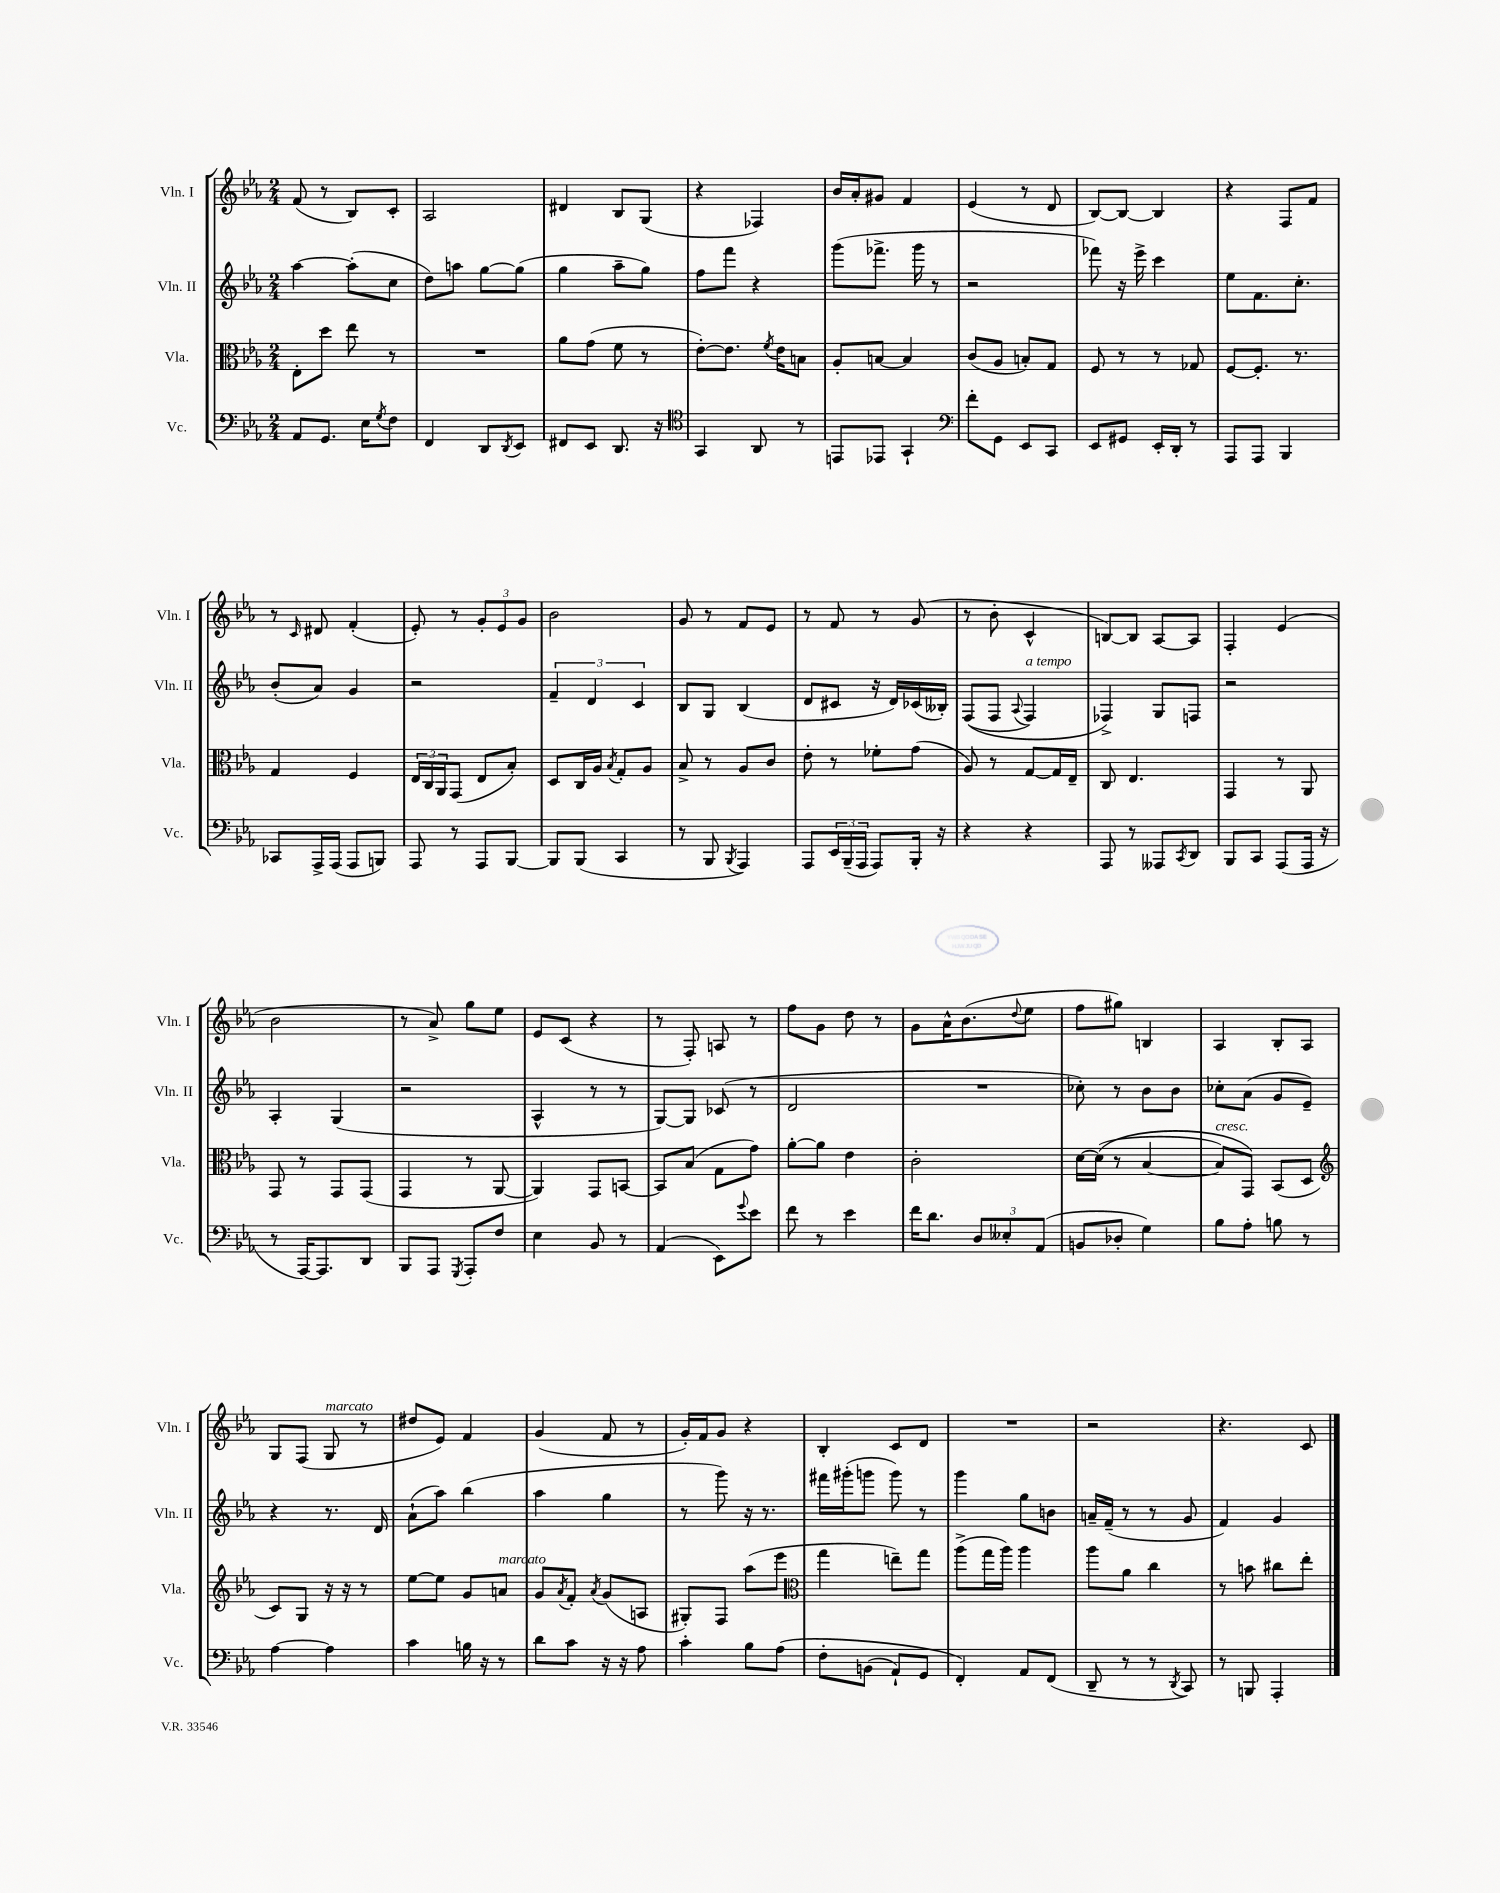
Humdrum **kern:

**kern	**kern	**kern	**kern
*staff4	*staff3	*staff2	*staff1
*clefF4	*clefC3	*clefG2	*clefG2
*k[b-e-a-]	*k[b-e-a-]	*k[b-e-a-]	*k[b-e-a-]
*M2/4	*M2/4	*M2/4	*M2/4
8AA-	8E-'	[4aa-	(8f
8.GG	8dd	.	8r
.	8ee-	(8aa-']	8B-)
16E-	.	.	.
8qG	.	.	.
8F	8r	8cc	8c'
=	=	=	=
4FF	2r	8dd)	2A-
.	.	8aa	.
8DD	.	[8gg	.
8qDD	.	.	.
8EE-	.	(8gg]	.
=	=	=	=
8FF#	8a-	4gg	4d#
8EE-	(8g	.	.
8.DD	8f	8aa-~	8B-
.	8r	8gg)	(8G
16r	.	.	.
=	=	=	=
*clefC4	*	*	*
4GG	[8e-')	8ff	4r
.	8.e-]	8fff	.
8AA-	.	4r	4F-)
.	8qf	.	.
.	16e-	.	.
8r	8B	.	.
=	=	=	=
8EE	8A-'	(8ggg	16b-
.	.	.	16a-'
8EE-	[8B	8.fff-^	8g#
4GG`	4B]	.	4f
.	.	16ggg	.
.	.	8r	.
=	=	=	=
*clefF4	*	*	*
8f'	(8c	2r	(4e-
8GG	8A-	.	.
8EE-	8B')	.	8r
8CC	8G	.	8d
=	=	=	=
8EE-	8F	8fff-)	[8B-)
8GG#	8r	16r	8B-_
.	.	16eee-^	.
16EE-'	8r	4ccc	4B-]
16DD'	.	.	.
8r	8G-	.	.
=	=	=	=
8AAA-	[8F	8ee-	4r
8AAA-	8.F']	8.f	.
4BBB-	.	.	8F
.	8.r	8.cc'	.
.	.	.	8f
=	=	=	=
8CC-	4G	(8b-'	8r
.	.	.	16qqc
16AAA-^	.	8a-)	8d#
(16AAA-	.	.	.
8AAA-	4F	4g	(4f'
8BBB)	.	.	.
=	=	=	=
8AAA-	24E-	2r	8e-')
.	24C	.	.
.	24AA-	.	.
8r	(8GG	.	8r
8AAA-	8E-	.	12g'
.	.	.	12e-
[8BBB-	8B-')	.	.
.	.	.	12g
=	=	=	=
8BBB-]	8D	6f~	2b-
(8BBB-	16C	.	.
.	.	6d	.
.	16A-	.	.
.	8qB-	.	.
4CC	8G'	.	.
.	.	6c	.
.	8A-	.	.
=	=	=	=
8r	8B-^	8B-	8g
8BBB-	8r	8G	8r
8qBBB-	.	.	.
4AAA-)	8A-	(4B-	8f
.	8c	.	8e-
=	=	=	=
8AAA-	8e-'	8d	8r
24EE-	8r	8c#	8f
(24BBB-~	.	.	.
24AAA-	.	.	.
8AAA-)	8f-'	16r	8r
.	.	16d)	.
16BBB-'	(8g	(16c-	(8g
16r	.	16B--')	.
=	=	=	=
4r	8A-)	&((8F	8r
.	8r	8F	8b-'
.	.	8qqA-	.
4r	[8G	4F)	4c^^
.	16G]	.	.
.	16E-~	.	.
=	=	=	=
8AAA-	8C	4F-^&)	[8B)
8r	4.E-	.	8B]
8AAA--	.	8G	[8A-
8qCC	.	.	.
8DD	.	8F	8A-]
=	=	=	=
8BBB-	4GG	2r	4F'
8CC	.	.	.
(8AAA-	8r	.	(4e-
16AAA-	8AA-	.	.
16r	.	.	.
=	=	=	=
8r	8GG	4A-'	2b-
[16AAA-)	8r	.	.
8.AAA-]	.	.	.
.	8GG	(4G	.
8DD	(8GG	.	.
=	=	=	=
8BBB-	4GG	2r	8r
8AAA-	.	.	8a-^)
8qGGG	.	.	.
8AAA-'	8r	.	8gg
8F	[8AA-	.	8ee-
=	=	=	=
4E-	4AA-])	4A-^^	8e-
.	.	.	(8c
8BB-	8GG	8r	4r
8r	[8BB	8r	.
=	=	=	=
(4AA-	8BB]	[8G)	8r
.	(8B-	8G]	8F')
8EE-)	8G	(8c-	8A
8qqg	.	.	.
8e-	8g)	8r	8r
=	=	=	=
8f	[8a-'	2d	8ff
8r	8a-]	.	8g
4e-	4e-	.	8dd
.	.	.	8r
=	=	=	=
16f	2c'	2r	8g
8.d	.	.	.
.	.	.	16a-^^
.	.	.	(8.b-
12D	.	.	.
12E--'	.	.	.
.	.	.	8qqdd
.	.	.	8ee-
(12AA-	.	.	.
=	=	=	=
8BB	[16d	8cc-')	8ff
.	&((16d]	.	.
8D-'	8r	8r	8gg#)
4G)	[4B-	8b-	4B
.	.	8b-	.
=	=	=	=
8B-	8B-])	8cc-'	4A-
8A-'	8GG&)	(8a-	.
8B	(8BB-	8g	8B-'
8r	8D	8e-~)	8A-
=	=	=	=
*	*clefG2	*	*
[4A-	8c)	4r	8G
.	8G	.	(8F
4A-]	16r	8.r	8G
.	16r	.	.
.	8r	.	8r
.	.	16d	.
=	=	=	=
4c	[8ee-	(8a-`	8dd#
.	8ee-]	8aa-)	8e-)
16B	8g	(4bb-	4f
16r	.	.	.
8r	8a	.	.
=	=	=	=
8d	8g	4aa-	(4g
.	8qa-	.	.
8c	8f'	.	.
.	8qa-	.	.
16r	(8g	4gg	8f
16r	.	.	.
8A-	8A	.	8r
=	=	=	=
4c'	8G#')	8r	16g')
.	.	.	16f
.	8F	8ggg)	8g
8B-	(8aa-	16r	4r
.	.	8.r	.
&(8A-	8eee-	.	.
=	=	=	=
*	*clefC3	*	*
8F'	4gg	16fff#	4B-'
.	.	(16ggg#'	.
(8BB	.	8ggg	.
8AA-`)	8ee~)	8ggg)	8c
8GG	8gg	8r	8d
=	=	=	=
4FF'&)	(8aa-^	4ggg	2r
.	16gg	.	.
.	16aa-)	.	.
8AA-	4aa-	8gg	.
(8FF	.	8b	.
=	=	=	=
8DD~	8aa-	16a~	2r
.	.	(16f~	.
8r	8a-	8r	.
8r	4cc	8r	.
8qDD	.	.	.
8CC)	.	8g	.
=	=	=	=
8r	8r	4f)	4.r
8BBB	8b	.	.
4AAA-'	8cc#	4g	.
.	8ee-'	.	8c
==	==	==	==
*-	*-	*-	*-
